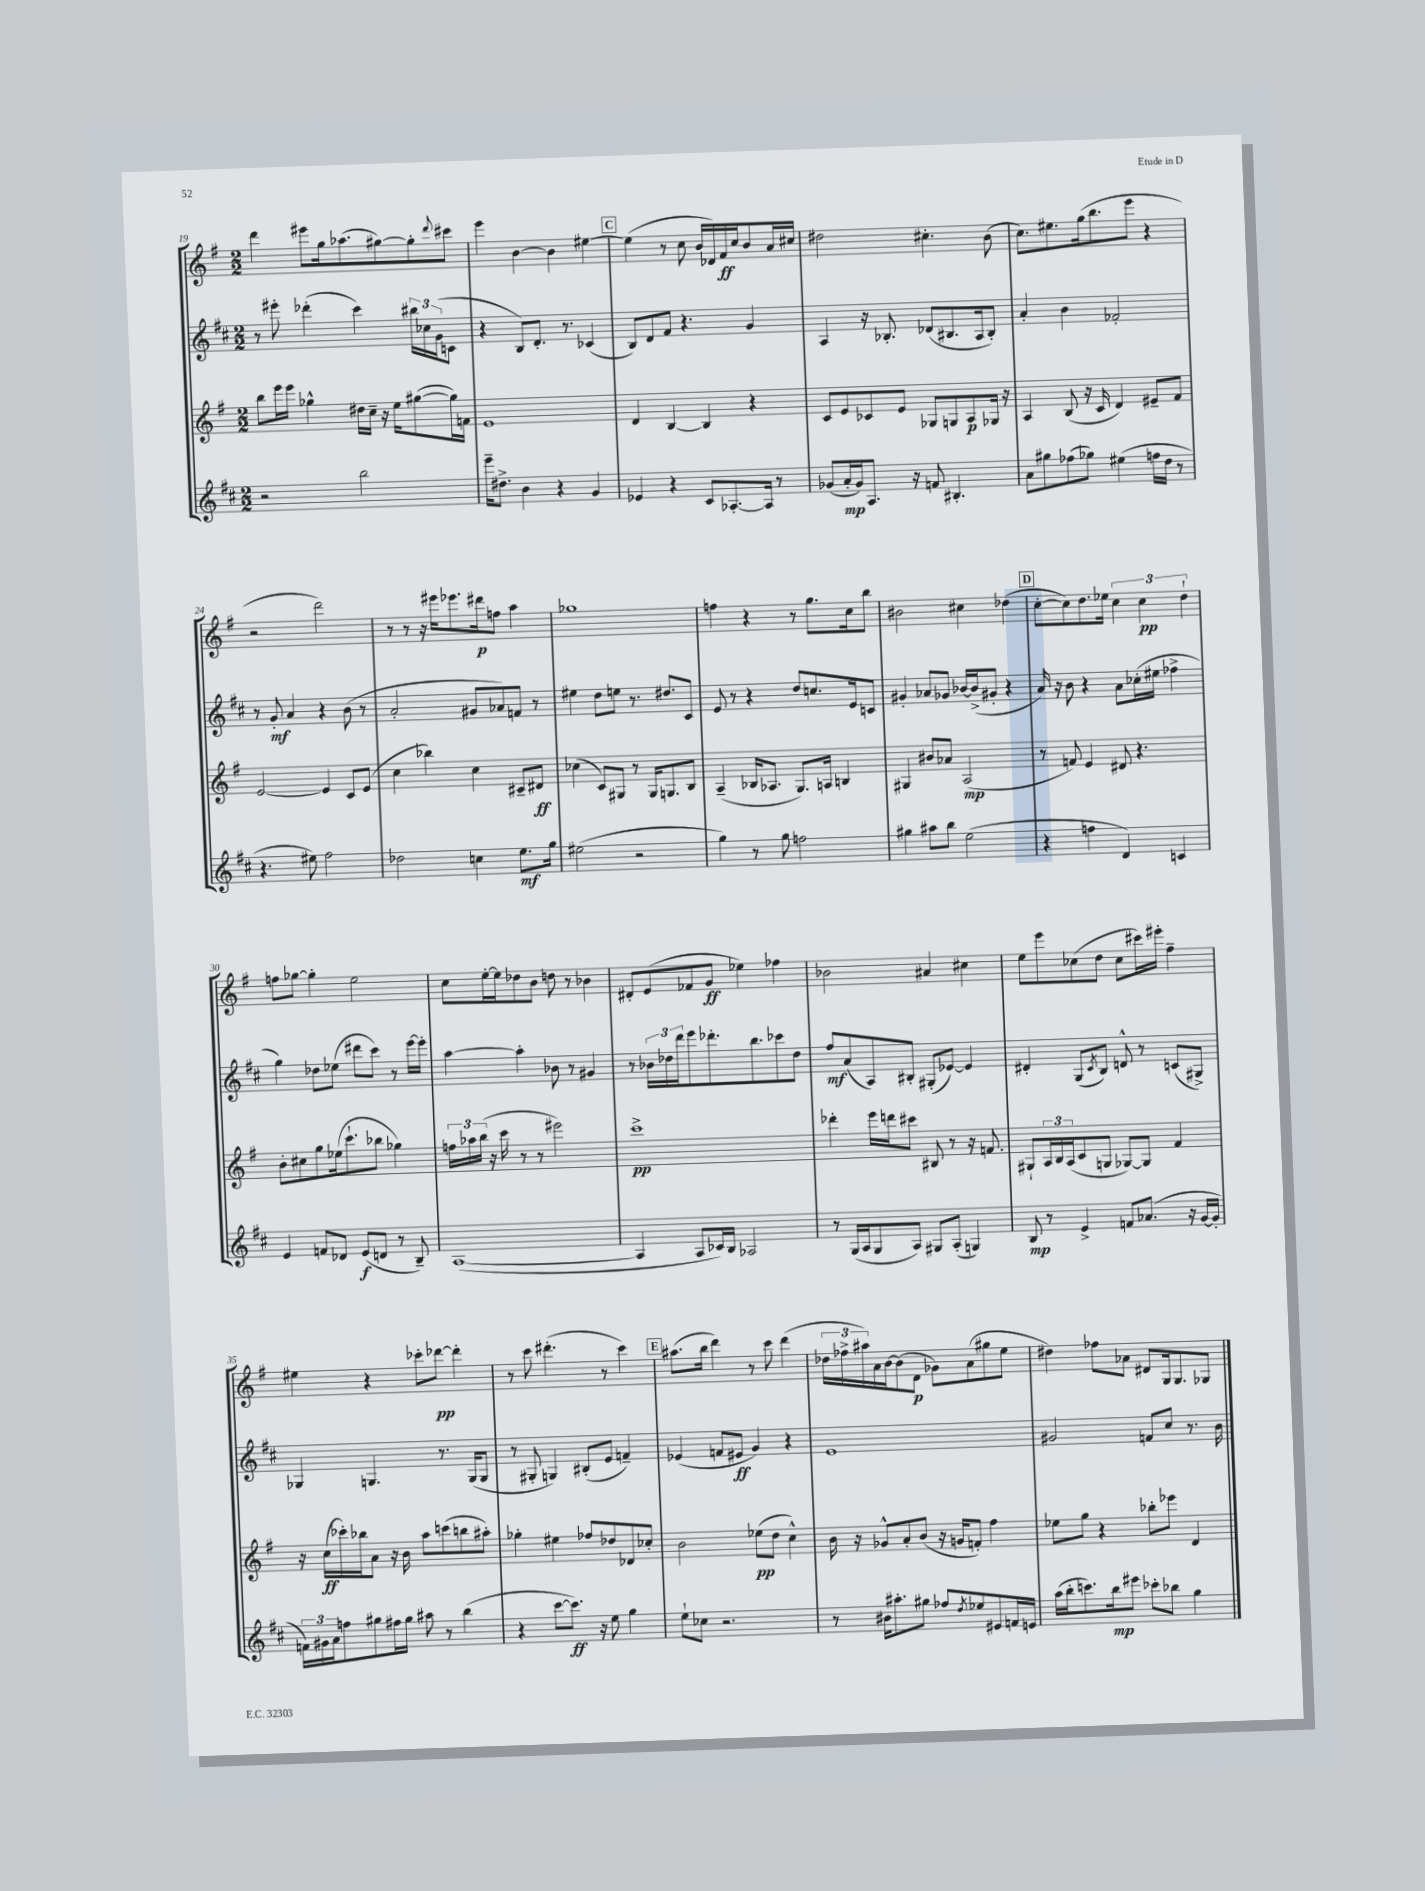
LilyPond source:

<<
\new StaffGroup <<
\new Staff = "s0" {
    \clef treble \key g \major \numericTimeSignature \time 2/2
    d'''4 eis'''8 g''16 aes''8.( gis''8~) gis''8-. \appoggiatura { d'''8 } cis'''8 |
    e'''4 b'4~ b'4 eis''4~ |
    \mark \markup { \box "C" } eis''4( r8 c''8 b'16 des'16) fis'16\ff c''16 b'8 a'16 cis''16 |
    dis''2 cis''4.-. b'8( |
    c''8.) eis''8. g''16( b''8. e'''8 r4 |
    r2 d'''2) |
    r8 r8 r16 eis'''16 ees'''8. dis'''16\p f''8 a''4 |
    ges''1 |
    f''4 r4 r8 g''8. c''16 b''8 |
    bis'2 cis''4 des''4( |
    \mark \markup { \box "D" } c''8~-. c''8) d''8. ees''16 \tuplet 3/2 { c''4 c''4\pp d''4-! } |
    f''8 ges''8~ ges''4-. e''2 |
    c''8 e''16~-. e''16 des''8 b'8 d''8 r8 bes'4 |
    dis'8-. e'8( fes'8 g'8\ff ees''4) fes''4 |
    bes'2 ais'4 cis''4 |
    e''8 e'''8 ces''8( d''8 ces''8 cis'''16) eis'''16-. fis''4-- |
    eis''4 r4 ces'''8-. des'''8~\pp des'''4-. |
    r8 c'''8 dis'''4.-.( r8 c'''4) |
    \mark \markup { \box "E" } ais''8.( b''16 d'''4) r8 c'''8 d'''4( |
    \tuplet 3/2 { des''16 fes''16-> ais''16) } a'16 b'16~ b'8( d'8\p ges'8) a'8( gis''8 e''8 |
    dis''4) fes''8 aes'8 dis'8 g16 g8. ges8 \bar "|." |
}
\new Staff = "s1" {
    \clef treble \key d \major \numericTimeSignature \time 2/2
    r8 eis'''8-. des'''4-.( cis'''4) \tuplet 3/2 { bis''16 ces''16 g'16( } c'8 |
    r4 b8) d'8.-. r8. ces'4( |
    \mark \markup { \box "C" } b8) d'8 fis'8 r4. g'4 |
    a4 r16 bes8.-. des'8( bis8. a16 bis8-.) |
    a'4-. b'4 fes'2-. |
    r8 g'8-.\mf a'4 r4 b'8( r8 |
    a'2-. gis'8 aes'8) f'8 r8 |
    eis''4 d''8 e''8 r8. dis''8. cis'8 |
    e'8 r8 r4 d''8 c''8. e'16 c'8 |
    gis'4-. aes'8 ges'8 bes'16~ bes'16->( gis'8-. r4 |
    \mark \markup { \box "D" } a'16) r16 b'8 r4 a'8 ces''16-.( eis''16 fes''4-> |
    g''4) des''8 ees''8( dis'''8 cis'''8) r8 e'''16~ e'''16-. |
    a''4~ a''4-. bes'8 r8 gis'4 |
    r8 \tuplet 3/2 { bes'16 des''16 d'''16 } e'''8 des'''8.-. b''8. ces'''8 des''8 |
    fis''8\mf a'8( a8) bis8-. gis8-.( ees'8~) ees'4 |
    dis'4-. g8( \acciaccatura { cis'8 } b8) d'8-^ r8 c'8( gis8->) |
    ges4 g4. r8. g16( g8 |
    r8 gis8-. g4) bis8-.( e'8 f'4--) |
    \mark \markup { \box "E" } ees'4( f'8 eis'8\ff g'4) r4 |
    e'1 |
    gis'2 f'8 cis''8 r8. b'16 \bar "|." |
}
\new Staff = "s2" {
    \clef treble \key g \major \numericTimeSignature \time 2/2
    b''8 e'''16 e'''16 ges''4-^ dis''16 c''16-- r16 e''16 gis''8~( gis''16) f'16 |
    e'1 |
    \mark \markup { \box "C" } d'4 b4~ b4 r4 |
    c'8 e'8 ces'8 e'8 ges8 g8 a8\p ges16 r16 |
    a4 b8( r16 c'16 d'4) eis'8-- fis'8 |
    e'2~ e'4 c'8 e'8( |
    c''4 bes''4) c''4 cis'8-- dis'8\ff |
    ces''4( c'8) gis8 r8 gis16 g8. b8 |
    a4--( bes16 aes8. g8.) a16 b4 |
    gis4 bis'8 aes'8 a2\mp( |
    \mark \markup { \box "D" } r8 f'8) e'4 dis'8 r4. |
    b'8-. cis''8 g''8 ees''16( c'''8.-! bes''8 ges''4) |
    \tuplet 3/2 { f''16 aes''16 b''16( } r16 c'''16 r8 r8 eis'''2) |
    c'''1->\pp |
    des'''4-. e'''16 d'''16 cis'''8 bis8 r8 r16 f'8. |
    gis8-! \tuplet 3/2 { a16 b16 a16( } c'8 g8 ges8~) ges8 fis'4 |
    r16 c''16\ff( ces'''16-.) bes''16 a'8 r16 b'16 a''8 c'''8( b''8 ais''8-.) |
    ges''4-. eis''4 fes''8 des''8 des'8 ces''8-. |
    \mark \markup { \box "E" } b'2 ees''8\pp( d''8 c''4-^) |
    b'16 r16 ges'8-^ a'8-. b'8( r16 g'16 f'8-.) fis''4 |
    ees''8 g''8 r4 bes''8-. ees'''8 d'4 \bar "|." |
}
\new Staff = "s3" {
    \clef treble \key d \major \numericTimeSignature \time 2/2
    r2 b''2 |
    e'''16-- dis''8.-> b'4 r4 g'4 |
    \mark \markup { \box "C" } ees'4 r4 cis'8 aes8.~-. aes16 r8 |
    ges'8( a'16-.\mp ges'16) a8. r16 f'8 bis4.-. |
    a'8 gis''8 fes''8( ges''8) eis''4( f''16 d''16 r8 |
    r4. eis''8) fis''2 |
    des''2 c''4 e''8.\mf g''16 |
    eis''2( r2 |
    g''4) r8 g''8 f''2 |
    gis''4 ais''8 b''8 e''2( |
    \mark \markup { \box "D" } r4 f''4 d'4) c'4 |
    e'4 f'8 des'8 e'8\f( d'8 r8 b8--) |
    a1~( |
    a4 a8 ces'16) b16 aes2 |
    r8 g16( a16 g8 a8) gis8 a8-.( g4) |
    b8\mp r8 e'4-> f'8 aes'8.( r16 g'16~ g'16-. |
    \tuplet 3/2 { f'16) gis'16 a'16 } f''8 gis''8 fis''16 gis''16 ais''8 r8 b''4( |
    r4 cis'''8~ cis'''8.\ff) r16 e''8 g''4 |
    \mark \markup { \box "E" } e''8-! ces''8 r2. |
    r8 bis'16 ais''8.-. gis''8 fes''8 \acciaccatura { d''8 } ees''8 eis'8 f'16 e'16 |
    a''16( b''16-. c'''8.) b''16\mp eis'''8 ces'''8-. bes''8 g''4 \bar "|." |
}
>>
>>
\layout { \context { \Score currentBarNumber = #19 } }
